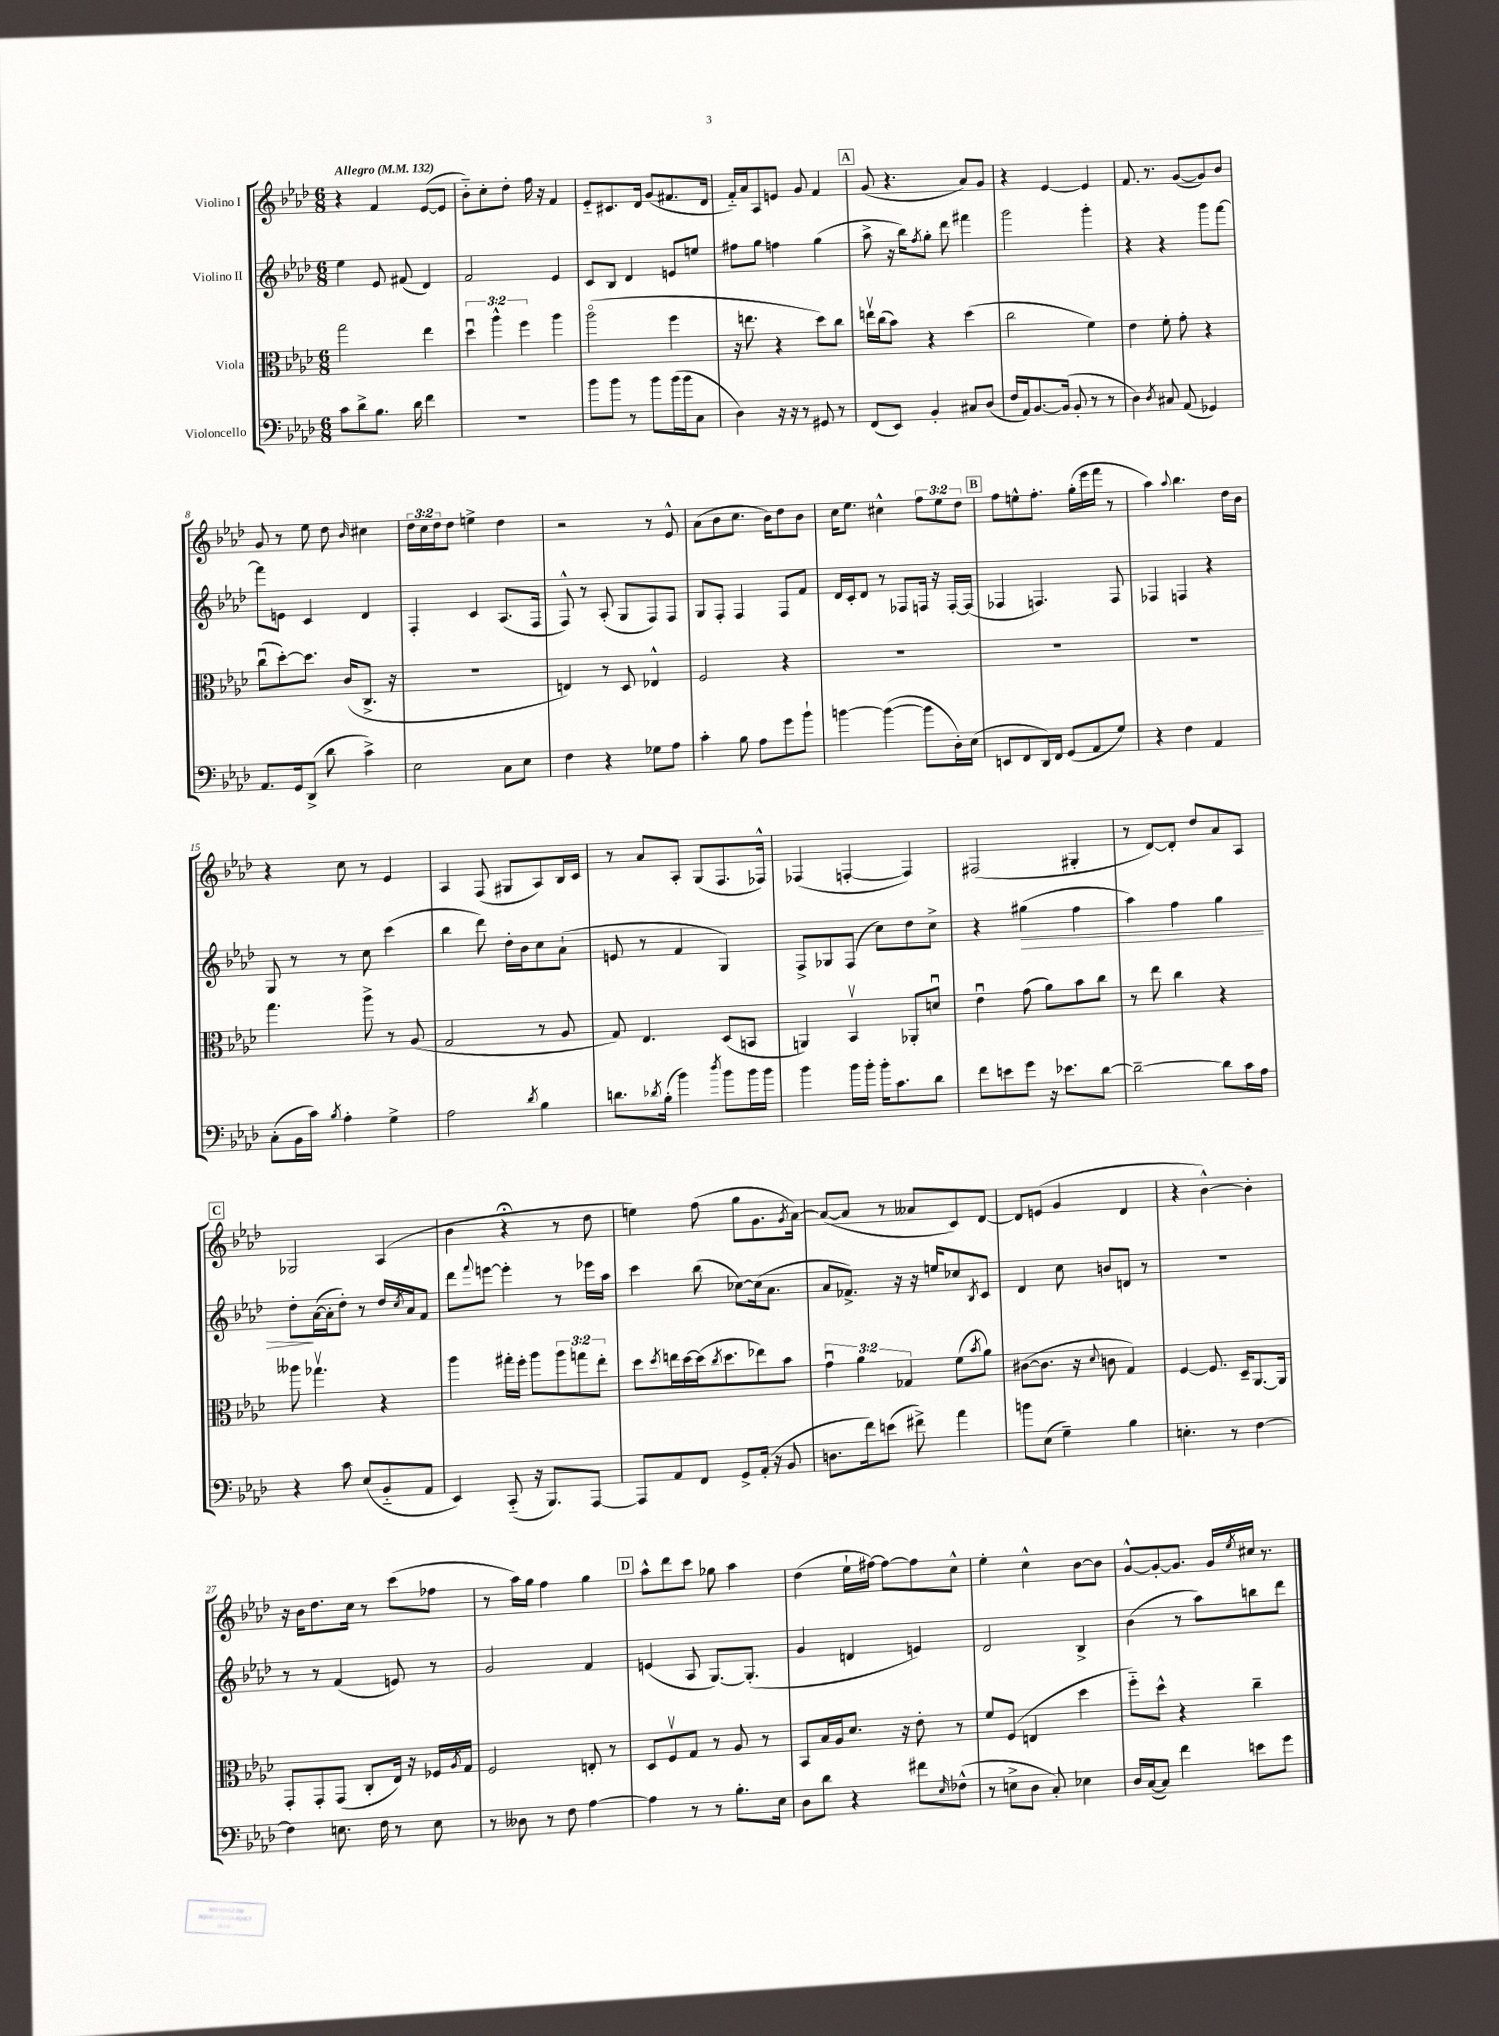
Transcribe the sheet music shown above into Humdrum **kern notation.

**kern	**kern	**kern	**dynam	**kern
*part4	*part3	*part2	*part2	*part1
*staff4	*staff3	*staff2	*staff2	*staff1
*I"Violoncello	*I"Viola	*I"Violino II	*	*I"Violino I
*clefF4	*clefC3	*clefG2	*	*clefG2
*k[b-e-a-d-]	*k[b-e-a-d-]	*k[b-e-a-d-]	*	*k[b-e-a-d-]
*M6/8	*M6/8	*M6/8	*	*M6/8
*MM132	*MM132	*MM132	*	*MM132
=1	=1	=1	=1	=1
!	!	!	!	!LO:TX:a:B:t=Allegro
8c\L	2gg\	4ee-\	.	4r
8d-^\	.	.	.	.
8.B-\J	.	8e-/	.	4f/
.	.	(8f#X/	.	.
16d-\	.	.	.	.
4f\	4ee-\	4d-/)	.	([8e-/L
.	.	.	.	8e-/J]
=2	=2	=2	=2	=2
2.r	6dd-u\	2f/	.	8b-\L)
.	.	.	.	8cc'\
.	6aa-^^\	.	.	.
.	.	.	.	8dd-'\J
.	6ff\	.	.	.
.	.	.	.	16ff\
.	.	.	.	16r
.	4aa-\	4e-/	.	4f/
=3	=3	=3	=3	=3
8b-\L	(2aa-\	8c/L	.	8e-/L
8b-\J	.	8B-/J	.	8.c#X/
8r	.	4d-/	.	.
.	.	.	.	16d-/Jk
8b-\L	.	.	.	(8g/L
(16b-\L	4ff\	8en/L	.	8.f#X/
16b-\J	.	.	.	.
8C\J	.	8een/J	.	.
.	.	.	.	16d-/Jk
=4	=4	=4	=4	=4
4D-\)	16r	8ff#X\L	.	16f/LL)
.	8.een\	.	.	16a-/J
.	.	8gg\J	.	8A-/
16r	4r	4ffn\	.	8en/J
16r	.	.	.	.
8r	.	.	.	8g/
8GG#X/	8dd-\L)	(4gg\	.	4f/
8r	8cc\J	.	.	.
!!LO:REH:place=s1:t=A
=5	=5	=5	=5	=5
(8FF/L	16eenv\LL	8aa-^\	.	(8g/
.	(16cc\J	.	.	.
8EE-/J)	8b-\J)	16r	.	4.r
.	.	16bb-\KL)	.	.
.	.	8qff/	.	.
4BB-'/	4r	8gg'\J	.	.
.	.	8ddd-\	.	.
8C#X/L	(4dd-\	4fff#X\	.	8a-/L)
(8D-/J	.	.	.	8g/J
=6	=6	=6	=6	=6
16F/LL	2cc\	2ggg\	.	4r
16AA-/J)	.	.	.	.
[8.BB-/	.	.	.	.
.	.	.	.	[4e-/
(16BB-/Jk]	.	.	.	.
8BB-'/	.	.	.	.
8r	4f\)	4ggg'\	.	4e-/]
8r	.	.	.	.
=7	=7	=7	=7	=7
4D-\)	4e-\	4r	.	8.f/
.	.	.	.	8.r
8qD-/	.	.	.	.
8C#X/	8f'\	4r	.	.
(8AA-/	8g'\	.	.	([8g/L
4GG-X/)	4r	8ggg\L	.	8g/])
.	.	[8fff\J	.	8b-/J
!!LO:LB:g=z
=8	=8	=8	=8	=8
8.AA-/L	(8ccu\L	8fff\L]	.	8g/
.	[8dd-'\)	8en\J	.	8r
16GG/k	.	.	.	.
(8DD-^/J	8.dd-\J]	4c/	.	8ee-\
8d-\	.	.	.	8dd-\
.	(16c/KL	.	.	.
.	.	.	.	16qqb-/
4c^\)	8.C^/J	4d-/	.	4cc#X\
.	16r	.	.	.
=9	=9	=9	=9	=9
2E-\	2.r	4F'/	.	24dd-\LL
.	.	.	.	24cc\
.	.	.	.	24dd-\J
.	.	.	.	8dd-\J
.	.	4c/	.	4een^\
8C\L	.	(8.A-/L	.	4dd-\
8E-\J	.	.	.	.
.	.	16F/Jk	.	.
=10	=10	=10	=10	=10
4F\	4En/)	8F^^/)	.	2r
.	.	8r	.	.
4r	8r	(8A-'/	.	.
.	8D-/	8G/L	.	.
8G-X\L	4E-X^^/	8F/)	.	8r
8A-\J	.	8F/J	.	8e-^^/
=11	=11	=11	=11	=11
4c'\	2F/	8G/L	.	(8a-\L
.	.	8F'/J	.	8b-\
8B-\	.	4F/	.	8.cc\J
8A-\L	.	.	.	.
.	.	.	.	16b-\KL)
8g\	4r	8F/L	.	8dd-\
8b-`\J	.	8f/J	.	8b-\J
=12	=12	=12	=12	=12
[4bn\	2.r	16d-/LL	.	16cc\KL
.	.	16c'/J	.	8.ee-\J
.	.	8d-/J	.	.
(4b\_	.	8r	.	4cc#X^^\
.	.	8F-X/L	.	.
8b\L]	.	16Fn/Jk	.	12ff\L
.	.	16r	.	.
.	.	.	.	12ee-\
16D-'\L)	.	[16F'/LL	.	.
.	.	.	.	12dd-\J
(16E-\JJ	.	(16F/JJ]	.	.
!!LO:REH:place=s1:t=B
=13	=13	=13	=13	=13
8EEn/L	2.r	4F-X/	.	8ff\L
8FF/	.	.	.	8een^^\
16DD-/L)	.	4.Fn/)	.	8.ff'\J
16FF/JJ	.	.	.	.
(8GG/L	.	.	.	.
.	.	.	.	(16gg'\LL
8AA-/	.	.	.	16eee-\
.	.	.	.	16fff\JJ
8G/J)	.	8F/	.	8r
=14	=14	=14	=14	=14
4r	2.r	4F-X/	.	4aa-\)
.	.	.	.	8qqaa-/
4F\	.	4Fn/	.	4.bb-\
4AA-/	.	4r	.	.
.	.	.	.	16dd-\LL
.	.	.	.	16b-\JJ
!!LO:LB:g=z
=15	=15	=15	=15	=15
(8C'\L	4.gg\	8G/	.	4r
16BB-\L	.	8r	.	.
16c\JJ)	.	.	.	.
8qB-/	.	.	.	.
4A-'\	.	8r	.	8cc\
.	8aa-^\	8cc\	.	8r
4G^\	8r	(4ccc\	.	4e-/
.	(8A-/	.	.	.
=16	=16	=16	=16	=16
2A-\	2G/	4bb-\	.	4A-/
.	.	8ddd-\)	.	(8F/
.	.	16dd-'\LL	.	8G#X/L
.	.	16b-\J	.	.
8qd-/	.	.	.	.
4B-\	8r	8cc\	.	8A-/)
.	8A-/	(8a-`\J	.	16B-/L
.	.	.	.	16c/JJ
=17	=17	=17	=17	=17
8.dn\L	8G/)	8en/	.	8r
.	4.E-/	8r	.	8a-/L
8qd-X/	.	.	.	.
(16B-'\Jk	.	.	.	.
4b-\)	.	4f/	.	8A-'/J
.	.	.	.	(8G/L
8qdd-/	.	.	.	.
8b-\L	(8D-/L	4G/)	.	8.F/
16b-\L	8BBn/J	.	.	.
16b-\JJ	.	.	.	16F-X^^/Jk)
=18	=18	=18	=18	=18
4b-\	4AAn/)	8F^/L	.	(4F-X/
.	.	8G-X/	.	.
16b-\LL	4BB-v/	(8F/J	.	[4Fn'/
16b-'\JJ	.	.	.	.
16b-'\KL	.	8cc\L)	.	.
8.c\	.	.	.	.
.	8AA-X'/L	8dd-\	.	4F/])
8d-\J	8dnu/J	8cc^\J	.	.
=19	=19	=19	=19	=19
8f\L	4e-u\	4r	.	(2F#X/
8en\	.	.	.	.
!	!	!	!LO:HP:b	!
8g\J	(8g\	(4gg#X\	>	.
16r	8a-\L)	.	.	.
8.e-X\L	.	.	.	.
.	8b-\	4ff\	.	4G#X'/
[8d-\J	8cc\J	.	.	.
=20	=20	=20	=20	=20
2d-~\_	8r	4aa-\)	.	8r
.	8ee-\	.	.	[8d-/L)
.	4cc\	4ff\	.	8d-'/J]
.	.	.	.	8dd-/L
8d-\L]	4r	4gg\	.	8a-/
16c\L	.	.	.	8A-/J
16A-\JJ	.	.	.	.
!!LO:LB:g=z
!!LO:REH:place=s1:t=C
=21	=21	=21	=21	=21
4r	8aa--X\	8dd-'\L	.	2G-X/
.	4.gg-Xv\	([16a-\L	]	.
.	.	16a-'\J]	.	.
8c\	.	8dd-'\J)	.	.
(8E-/L	.	8r	.	.
8BB-/	4r	16dd-/LL	.	(4A-/
.	.	8qcc/	.	.
.	.	16a-/J	.	.
8AA-/J	.	8f/J	.	.
=22	=22	=22	=22	=22
4EE-/)	4aa-\	8ddd-\L	.	4b-\
.	.	8qqfff/	.	.
.	.	[8eeen\J	.	.
(8CC/	16gg#X'\LL	4eee'\]	.	4r;<
.	16ff'\JJ	.	.	.
16r	8aa-\L	.	.	.
8.BBB-/L)	.	.	.	.
.	12aa-\	8r	.	8r
.	12ggn\	.	.	.
[8AAA-/J	.	16eee-X\LL	.	8dd-\
.	12ee-'\J	.	.	.
.	.	16aa-\JJ	.	.
=23	=23	=23	=23	=23
8AAA-/L]	8dd-\L	4ccc\	.	4een\)
.	8qdd-/	.	.	.
8AA-/	16een\L	.	.	.
.	[16dd-\	.	.	.
8FF/J	(16dd-\J]	(8bb-\	.	(8ff\
.	8qcc/	.	.	.
.	8.dd-\	.	.	.
8GG^/L	.	[8cc-X\L)	.	8gg\L
(16AA-'/Jk	8ee-X\)	(16cc-\k]	.	8.g\
16r	.	8.a-\J	.	.
8BB-/	8b-\J	.	.	.
.	.	.	.	8qg/
.	.	.	.	[16a-\Jk)
=24	=24	=24	=24	=24
8.Dn\L	6gu\	8a-/L	.	(8a-/L_
.	.	8.f-X^/J)	.	8a-/J]
.	6a-\	.	.	.
16f\k)	.	.	.	.
(8en\J	.	.	.	8r
.	.	16r	.	.
.	6G-X/	.	.	.
8f#X^\)	.	16r	.	8a--X/L
.	.	16een/KL	.	.
4a-\	(8f\L	8cc-X/	.	8c/)
.	8qb-/	8qB-/	.	.
.	8a-\J)	8c/J	.	[8d-/J
=25	=25	=25	=25	=25
8bn\L	([8c#X\L	4d-/	.	8d-/L]
(8E-\J	8.c#\J]	.	.	(8en/J
4G~\)	.	8cc\	.	4g/
.	16r	.	.	.
.	8qqd-/	.	.	.
.	8cn\	8bn/L	.	.
4B-\	4G/)	8dn/J	.	4d-/
.	.	8r	.	.
=26	=26	=26	=26	=26
4.En'\	[4F/	2.r	.	4r
.	8.F/]	.	.	[4b-^^\)
8r	.	.	.	.
.	16D-~/KL	.	.	.
[4F\	[8.AA-/	.	.	4b-'\]
.	16AA-/Jk]	.	.	.
!!LO:LB:g=z
=27	=27	=27	=27	=27
4F\]	8GG'/L	8r	.	16r
.	.	.	.	16b-\KL
.	8GG'/	8r	.	8.dd-\
8.En\	(8GG/J	(4f/	.	.
.	.	.	.	16cc\Jk
.	8C'/L	.	.	8r
16F\	.	.	.	.
8r	16E-/Jk)	8en/)	.	(8ccc\L
.	16r	.	.	.
8E\	16F-X/LL	8r	.	8ff-X\J
.	8qA-/	.	.	.
.	16G/JJ	.	.	.
=28	=28	=28	=28	=28
8r	2F/	2g/	.	8r
8D--X\	.	.	.	16aa-\LL)
.	.	.	.	16gg\JJ
8r	.	.	.	4ff\
8F\	.	.	.	.
[4A-\	8En'/	4f/	.	4gg\
.	8r	.	.	.
!!LO:REH:place=s1:t=D
=29	=29	=29	=29	=29
4A-\]	8D-/L	(4en/	.	8aa-^^\L
.	8Fv/	.	.	8ddd-\
8r	8G/J	8A-/	.	8ccc\J
8r	8r	[8.G/L)	.	8gg-X\
8.B-'\L	8A-/	.	.	4aa-\
.	.	(8.G'/J]	.	.
.	8r	.	.	.
16E-\Jk	.	.	.	.
=30	=30	=30	=30	=30
8D-\L	8BB-/L	4g/	.	(4dd-\
8d-\J	16B-/L	.	.	.
.	16A-/J	.	.	.
4r	8.d-/J	4dn/	.	16ee-`\LL
.	.	.	.	[16ff#X\JJ)
.	.	.	.	8ff#\L_
.	16r	.	.	.
8f#X\L	8e-'\	4en/)	.	8ff#\]
16qqE-/	.	.	.	.
(8F-X^^\J	8r	.	.	8cc^^\J
=31	=31	=31	=31	=31
8r	8f/L	2d-/	.	4ee-'\
8En^\L	(8F/J	.	.	.
8D-\J	4En/	.	.	4cc^^\
8C'/)	.	.	.	.
4E-X\	4dd-\	4B-^/	.	[8b-\L
.	.	.	.	8b-\J]
=32	=32	=32	=32	=32
16D-/LL	8ff\L)	(4b-\	.	[8g^^/L
([16C/J	.	.	.	.
8C/J])	8dd-^^\J	.	.	8g'/_
4f\	4r	8r	.	8.g/J]
.	.	8aa-\L)	.	.
.	.	.	.	16g/LL
.	.	.	.	8qee-/
8en\L	4cc~\	8bbn\	.	16cc#X/JJ
.	.	.	.	8.r
8g\J	.	8ddd-\J	.	.
==	==	==	==	==
*-	*-	*-	*-	*-
